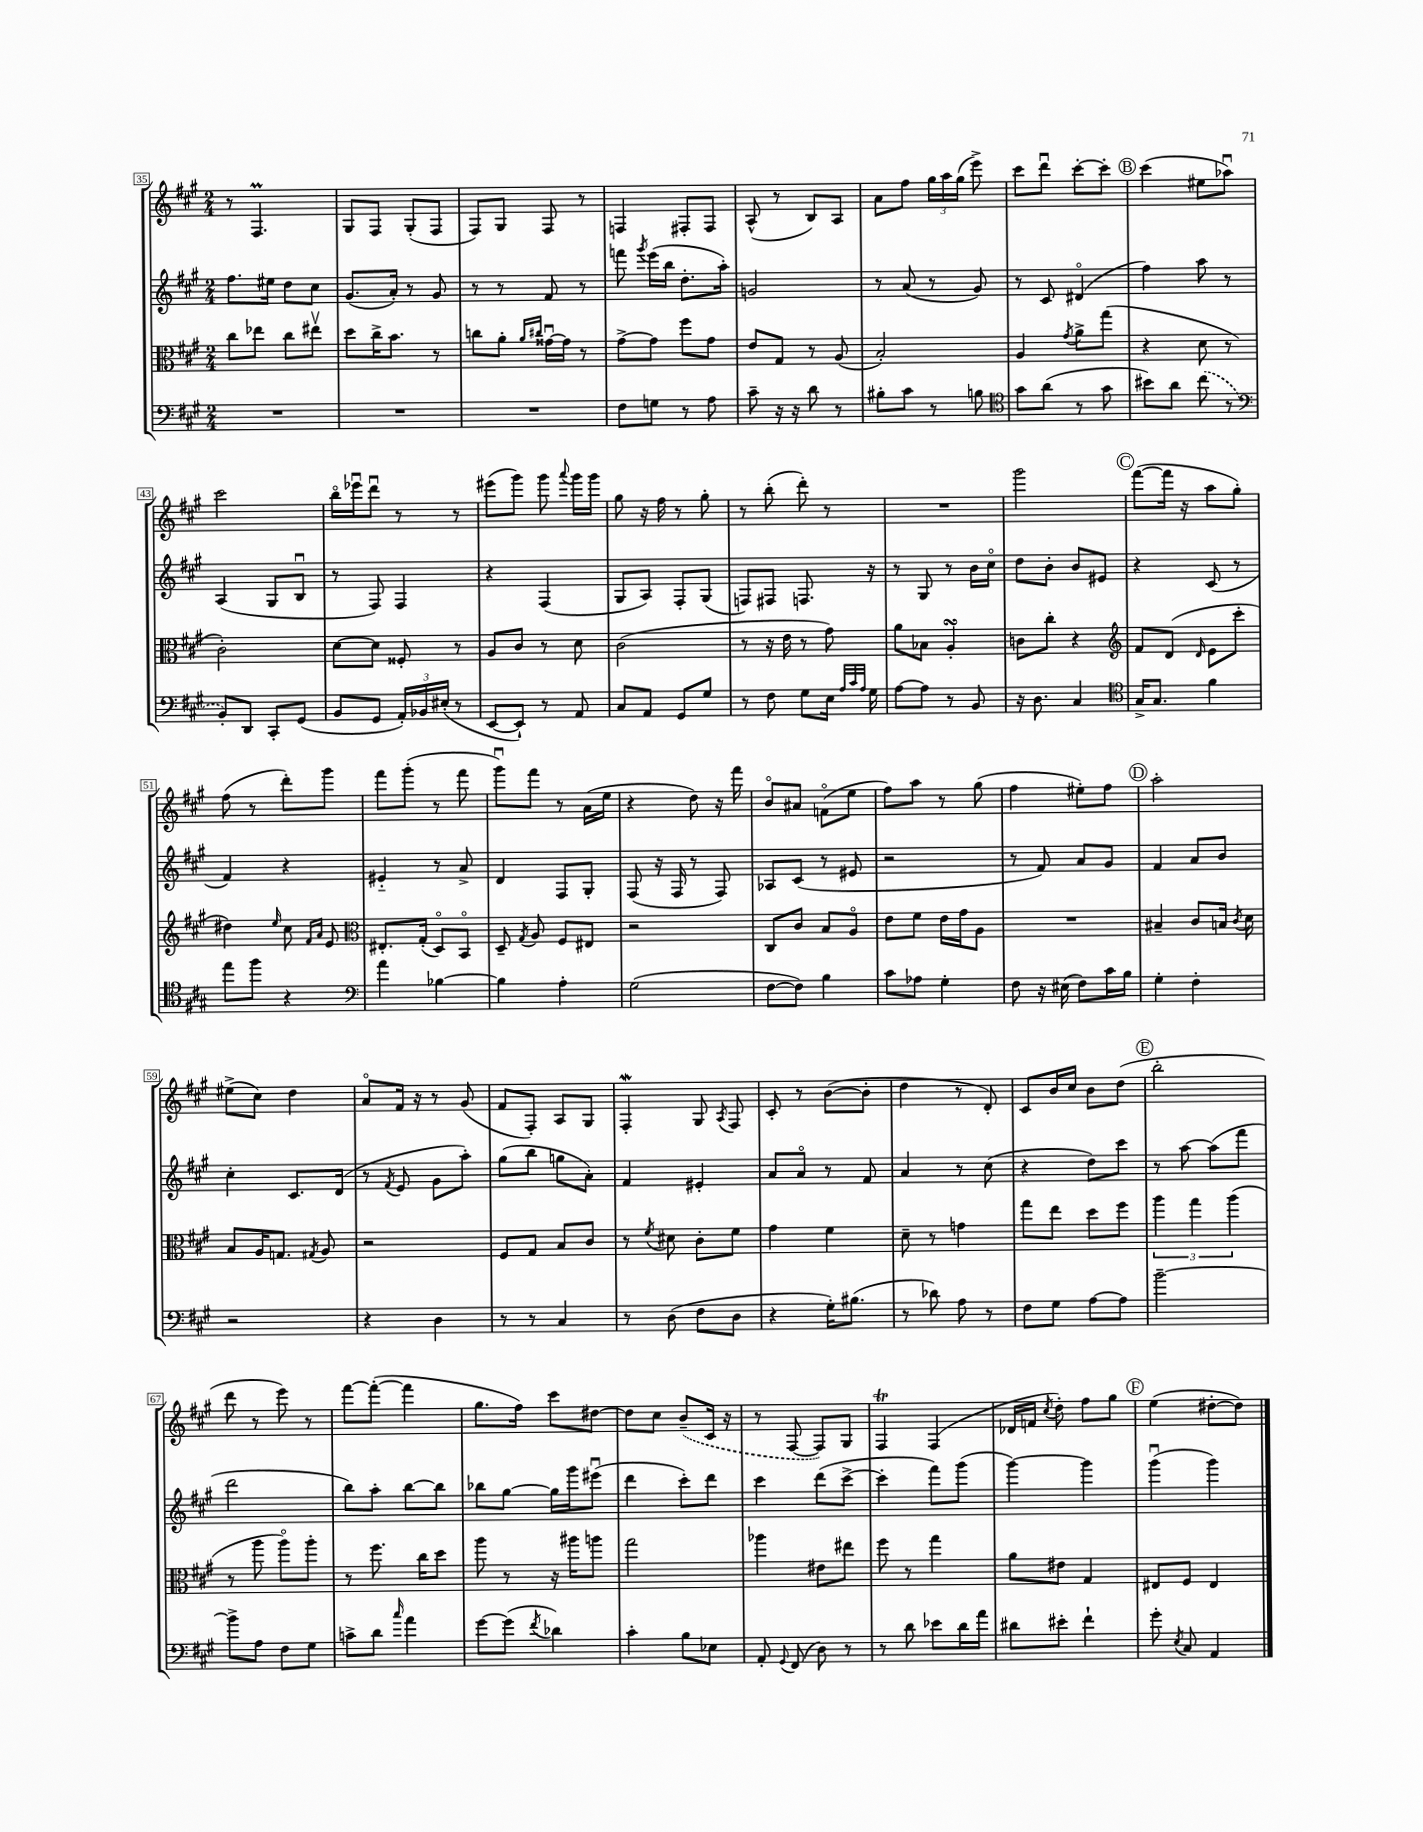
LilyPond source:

<<
\new StaffGroup <<
\new Staff = "s0" {
    \clef treble \key a \major \numericTimeSignature \time 2/4
    \autoBeamOff r8 fis4.\prall |
    gis8[ fis8] gis8[-.( fis8] |
    fis8[) gis8] fis8 r8 |
    f4 fis8[-. fis8] |
    a8-^( r8 b8[) a8] |
    a'8[ fis''8] \tuplet 3/2 { gis''16[ a''16 gis''16]( } e'''8->) |
    cis'''8[ d'''8]\downbow cis'''8[~-. cis'''8]-. |
    \mark \markup { \circle "B" } cis'''4( eis''8[ aes''8]\downbow) |
    cis'''2 |
    b''16[\flageolet ees'''16\downbow d'''8]\downbow r8 r8 |
    eis'''8[( gis'''8]) gis'''8 \appoggiatura { a'''8 } gis'''16[ gis'''16] |
    gis''8 r16 fis''16 r8 gis''8-. |
    r8 b''8-.( d'''8-.) r8 |
    R2 |
    gis'''2 |
    \mark \markup { \circle "C" } fis'''8[~( fis'''16] r16 a''8[ gis''8]-.) |
    fis''8( r8 d'''8[-.) gis'''8] |
    fis'''8[ gis'''8]-.( r8 fis'''8 |
    gis'''8[\downbow) fis'''8] r8 a'16[( e''16] |
    r4 d''8) r16 fis'''16 |
    b'8[\flageolet ais'8] f'8[\flageolet( e''8] |
    fis''8[) a''8] r8 gis''8( |
    fis''4 eis''8[-.) fis''8] |
    \mark \markup { \circle "D" } a''2-. |
    eis''8[->( cis''8]) d''4 |
    a'8[\flageolet fis'16] r16 r8 gis'8( |
    fis'8[ fis8]-.) a8[ gis8] |
    fis4-.\mordent gis8 \acciaccatura { a8 } fis8 |
    cis'8-. r8 b'8[~( b'8]-. |
    d''4 r8 d'8-.) |
    cis'8[ b'16 cis''16] b'8[ d''8]( |
    \mark \markup { \circle "E" } b''2-. |
    d'''8 r8 e'''8) r8 |
    fis'''8[~ fis'''8]~-.( fis'''4 |
    gis''8.[ fis''16]) cis'''8[ dis''8]~ |
    dis''8[ cis''8] \once \slurDashed b'8[--( cis'16] r16 |
    r8 fis8~ fis8[) gis8] |
    fis4\trill fis4( |
    des'16[ f'16] \acciaccatura { cis''8 } d''8-.) fis''8[ gis''8] |
    \mark \markup { \circle "F" } e''4( dis''8[~-. dis''8]) \bar "|." |
}
\new Staff = "s1" {
    \clef treble \key a \major \numericTimeSignature \time 2/4
    \autoBeamOff fis''8.[ eis''16] d''8[ cis''8] |
    gis'8.[( a'16]-.) r8 gis'8 |
    r8 r8 fis'8 r8 |
    f'''8 \acciaccatura { gis'''8 } e'''16[( b''16] d''8.[-. a''16]-.) |
    g'2 |
    r8 a'8( r8 gis'8) |
    r8 cis'8 dis'4\flageolet( |
    \mark \markup { \circle "B" } fis''4) a''8 r8 |
    a4( gis8[ b8]\downbow |
    r8 fis8) fis4 |
    r4 fis4( |
    gis8[ a8]) fis8[-. gis8]( |
    f8[) fis8] f8. r16 |
    r8 gis8 r8 b'16[ cis''16]\flageolet |
    d''8[ b'8]-. b'8[ eis'8] |
    \mark \markup { \circle "C" } r4 cis'8( r8 |
    fis'4) r4 |
    eis'4-_ r8 a'8-> |
    d'4 fis8[ gis8]-. |
    fis8( r16 fis16 r8 fis8) |
    aes8[ cis'8]( r8 eis'8 |
    r2 |
    r8 fis'8) a'8[ gis'8] |
    \mark \markup { \circle "D" } fis'4 a'8[ b'8] |
    cis''4-. cis'8.[ d'16]( |
    r8 \acciaccatura { fis'8 } e'8 gis'8[ a''8]-.) |
    gis''8[( b''8] g''8[ a'8]-.) |
    fis'4 eis'4-. |
    a'8[ a'8]\flageolet r8 fis'8 |
    a'4 r8 cis''8( |
    r4 d''8[) cis'''8] |
    \mark \markup { \circle "E" } r8 a''8~ a''8[( fis'''8] |
    d'''2 |
    b''8[) a''8]-. b''8[~ b''8] |
    bes''8[ gis''8]~ gis''16[ gis'''16 eis'''8]\downbow( |
    d'''4 cis'''8[-.) d'''8] |
    cis'''4 d'''8[( cis'''8]~-> |
    cis'''4-. fis'''8[) gis'''8]( |
    gis'''4~) gis'''4 |
    \mark \markup { \circle "F" } gis'''4\downbow( gis'''4) \bar "|." |
}
\new Staff = "s2" {
    \clef alto \key a \major \numericTimeSignature \time 2/4
    \autoBeamOff cis''8[ ees''8] cis''8[ eis''8]\upbow |
    d''8[ cis''16-> b'8.] r8 |
    c''8[ a'8]-. \grace { a'16[ cis''16] } gisis'16[~\downbow gisis'16] r8 |
    gis'8[~-> gis'8] fis''8[ gis'8] |
    e'8[ gis8] r8 a8( |
    b2-.) |
    a4 \acciaccatura { gis'8 } a'8[-> gis''8]( |
    \mark \markup { \circle "B" } r4 d'8 r8 |
    cis'2-.) |
    d'8[~ d'8] fisis8-. r8 |
    a8[ cis'8] r8 d'8 |
    cis'2( |
    r8 r16 e'16 r8 gis'8) |
    a'8[ bes8] a4-.\turn |
    c'8[ cis''8]-. r4 |
    \mark \markup { \circle "C" } \clef treble fis'8[ d'8]( \grace { d'16 } e'8[ cis'''8]-. |
    dis''4) \grace { e''16 } cis''8 \grace { fis'16[ a'16] } e'8 |
    \clef alto eis8.[-. gis16]-.( d8[\flageolet) b,8]\flageolet |
    d8-- \acciaccatura { gis8 } a8 fis8[ eis8] |
    r2 |
    cis8[ cis'8] b8[ a8]\flageolet |
    e'8[ fis'8] e'16[ gis'16 a8] |
    R2 |
    \mark \markup { \circle "D" } bis4-- cis'8[ b16] \acciaccatura { cis'8 } d'16 |
    b8[ a16 g8.] \acciaccatura { gis8 } a8 |
    r2 |
    fis8[ gis8] b8[ cis'8] |
    r8 \acciaccatura { fis'8 } dis'8 cis'8[-. fis'8] |
    gis'4 fis'4 |
    d'8-- r8 g'4 |
    gis''8[ e''8] d''8[ fis''8] |
    \mark \markup { \circle "E" } \tuplet 3/2 { a''4 gis''4 a''4( } |
    r8 a''8 a''8[\flageolet) a''8]-. |
    r8 fis''8. cis''16[ d''8] |
    a''8 r8 r16 ais''16[ a''8] |
    gis''2 |
    aes''4 eis'8[ eis''8] |
    fis''8 r8 gis''4 |
    a'8[ eis'8] gis4 |
    \mark \markup { \circle "F" } eis8[ fis8] eis4 \bar "|." |
}
\new Staff = "s3" {
    \clef bass \key a \major \numericTimeSignature \time 2/4
    \autoBeamOff R2 |
    R2 |
    R2 |
    fis8[ g8] r8 a8 |
    cis'8-- r16 r16 d'8 r8 |
    bis8[-. cis'8] r8 b8 |
    \clef tenor gis'8[ a'8]( r8 gis'8 |
    \mark \markup { \circle "B" } bis'8[) a'8] \once \slurDashed cis''8( r8 |
    \clef bass b,8[-.) d,8] cis,8[-. gis,8]( |
    b,8[ gis,8] \tuplet 3/2 { a,16[-.) bes,16 eis16]-.( } r8 |
    e,8[~ e,8]-!) r8 a,8 |
    cis8[ a,8] gis,8[ gis8] |
    r8 fis8 gis8[ e16] \grace { a32[ cis'32 a32] } gis16 |
    a8[~ a8] r8 b,8 |
    r16 d8. cis4 |
    \mark \markup { \circle "C" } \clef tenor gis16[-> gis8.] fis'4 |
    e''8[ fis''8] r4 |
    \clef bass a'4 bes4~ |
    bes4 a4-. |
    gis2( |
    fis8[~ fis8]) b4 |
    cis'8[ aes8] gis4-. |
    fis8 r16 eis16( fis8[) cis'16 b16] |
    \mark \markup { \circle "D" } gis4-. fis4-. |
    r2 |
    r4 d4 |
    r8 r8 cis4 |
    r8 d8( fis8[ d8] |
    r4 gis16[-.) bis8.]( |
    r8 des'8) a8 r8 |
    fis8[ gis8] a8[~ a8] |
    \mark \markup { \circle "E" } b'2~-- |
    b'8[-> a8] fis8[ gis8] |
    c'8[-> d'8] \grace { cis''16 } a'4 |
    gis'8[~ gis'8]( \acciaccatura { fis'8 } des'4) |
    cis'4-. b8[ ees8] |
    a,8-. \appoggiatura { gis,8 } fis,8( d8) r8 |
    r8 d'8 ees'8[ d'16 a'16] |
    dis'8[ eis'8]-. fis'4-! |
    \mark \markup { \circle "F" } gis'8-. \acciaccatura { e8 } cis8 a,4 \bar "|." |
}
>>
>>
\layout { \context { \Score currentBarNumber = #35 \override BarNumber.stencil = #(make-stencil-boxer 0.1 0.3 ly:text-interface::print) } }
